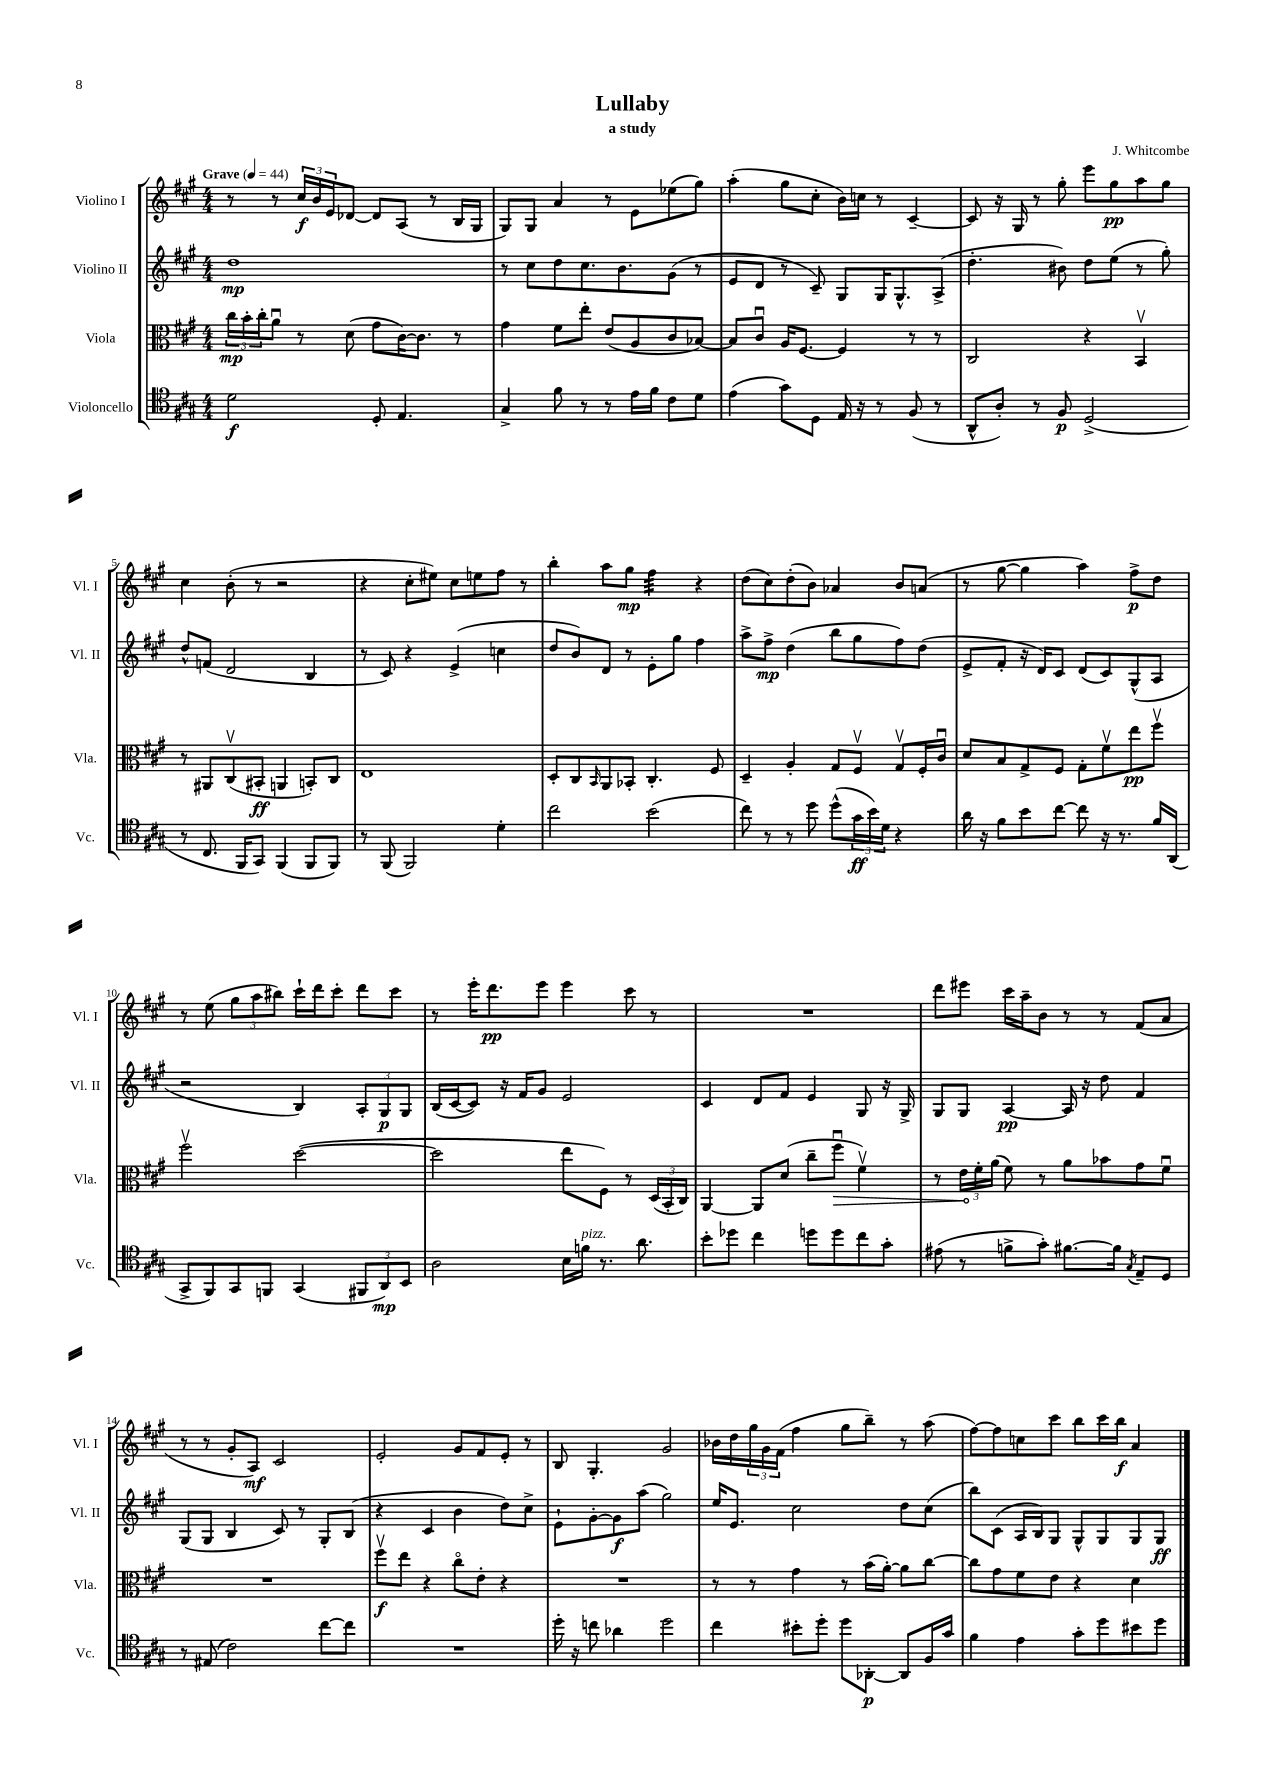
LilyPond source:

\header { title = "Lullaby" composer = "J. Whitcombe" subtitle = "a study" }
<<
\new StaffGroup <<
\new Staff = "s0" \with { instrumentName = "Violino I" shortInstrumentName = "Vl. I" } {
    \clef treble \key a \major \numericTimeSignature \time 4/4 \tempo "Grave" 4 = 44
    r8 r8 \tuplet 3/2 { cis''16\f b'16 e'16 } des'8~ des'8 a8( r8 b16 gis16 |
    gis8) gis8 a'4 r8 e'8 ees''8( gis''8) |
    a''4-.( gis''8 cis''8-. b'16) c''16 r8 cis'4~-- |
    cis'8 r16 gis16 r8 gis''8-. e'''8 gis''8\pp a''8 gis''8 |
    cis''4 b'8-.( r8 r2 |
    r4 cis''8-. eis''8) cis''8 e''8 fis''8 r8 |
    b''4-. a''8 gis''8\mp fis''4:32 r4 |
    d''8( cis''8) d''8-.( b'8) aes'4 b'8 a'8( |
    r8 gis''8~ gis''4 a''4) fis''8->\p d''8 |
    r8 e''8( \tuplet 3/2 { gis''8 a''8 bis''8) } cis'''16-! d'''16 cis'''8-. d'''8 cis'''8 |
    r8 e'''16-. d'''8.\pp e'''8 e'''4 cis'''8 r8 |
    R1 |
    d'''8 eis'''8 cis'''16 a''16-- b'8 r8 r8 fis'8( a'8 |
    r8 r8 gis'8-. a8\mf) cis'2 |
    e'2-. gis'8 fis'8 e'8-. r8 |
    b8 gis4.-. gis'2 |
    bes'16 d''16 \tuplet 3/2 { gis''16 gis'16 fis'16( } fis''4 gis''8 b''8--) r8 a''8( |
    fis''8~) fis''8 c''8 cis'''8 b''8 cis'''16 b''16\f a'4 \bar "|." |
}
\new Staff = "s1" \with { instrumentName = "Violino II" shortInstrumentName = "Vl. II" } {
    \clef treble \key a \major \numericTimeSignature \time 4/4
    d''1\mp |
    r8 cis''8 d''8 cis''8. b'8. gis'8( r8 |
    e'8 d'8 r8 cis'8--) gis8 gis16 gis8.-^ a8->( |
    d''4.-. bis'8) d''8 e''8( r8 gis''8-.) |
    d''8-^ f'8( d'2 b4 |
    r8 cis'8) r4 e'4->( c''4 |
    d''8 b'8) d'8 r8 e'8-. gis''8 fis''4 |
    a''8-> fis''8->\mp d''4( b''8 gis''8 fis''8) d''8( |
    e'8-> fis'8-. r16 d'16) cis'8 d'8( cis'8) gis8-^( a8 |
    r2 b4) \tuplet 3/2 { a8-. gis8\p gis8 } |
    b16( cis'16~ cis'8) r16 fis'16 gis'8 e'2 |
    cis'4 d'8 fis'8 e'4 gis8 r16 gis16-> |
    gis8 gis8 a4~\pp a16 r16 d''8 fis'4 |
    gis8( gis8 b4 cis'8) r8 gis8-. b8( |
    r4 cis'4 b'4 d''8) cis''8-> |
    e'8-! gis'8~-. gis'8\f a''8( gis''2) |
    e''16 e'8. cis''2 d''8 cis''8( |
    b''8) cis'8( a16 b16) gis8 gis8-^ gis8 gis8 gis8\ff \bar "|." |
}
\new Staff = "s2" \with { instrumentName = "Viola" shortInstrumentName = "Vla." } {
    \clef alto \key a \major \numericTimeSignature \time 4/4
    \tuplet 3/2 { cis''16\mp b'16-. cis''16-. } a'8\downbow r8 d'8( gis'8 cis'16~) cis'8. r8 |
    gis'4 fis'8 e''8-. e'8( a8 cis'8 bes8~) |
    bes8 cis'8\downbow a16 fis8.~ fis4 r8 r8 |
    cis2 r4 b,4\upbow |
    r8 ais,8 cis8\upbow( bis,8-.\ff a,4 b,8-.) cis8 |
    e1 |
    d8-. cis8 \grace { b,16 } a,8 bes,8-. cis4.-. fis8 |
    d4-- a4-. gis8 fis8\upbow gis8\upbow fis16-. cis'16\downbow |
    d'8 b8 gis8-> fis8 gis8-. fis'8\upbow e''8\pp fis''8\upbow |
    fis''2\upbow d''2~( |
    d''2 e''8 fis8) r8 \tuplet 3/2 { d16( b,16-. cis16) } |
    a,4~ a,8 d'8( cis''8-- \once \override Hairpin.circled-tip = ##t fis''8\downbow\> fis'4\upbow) |
    r8 \tuplet 3/2 { e'16\! fis'16-. a'16( } fis'8) r8 a'8 bes'8 gis'8 fis'8\downbow |
    R1 |
    fis''8\upbow\f e''8 r4 cis''8\flageolet e'8-. r4 |
    R1 |
    r8 r8 gis'4 r8 b'16( a'16~-.) a'8 cis''8~ |
    cis''8 gis'8 fis'8 e'8 r4 d'4 \bar "|." |
}
\new Staff = "s3" \with { instrumentName = "Violoncello" shortInstrumentName = "Vc." } {
    \clef tenor \key a \major \numericTimeSignature \time 4/4
    d'2\f d8-. e4. |
    gis4-> fis'8 r8 r8 e'16 fis'16 cis'8 d'8 |
    e'4( gis'8) d8 e16 r16 r8 fis8( r8 |
    a,8-^ a8-.) r8 fis8\p d2->( |
    r8 cis8. fis,16 gis,8) fis,4( fis,8 fis,8) |
    r8 fis,8( fis,2) d'4-. |
    cis''2 b'2( |
    cis''8) r8 r8 d''8 d''8-^( \tuplet 3/2 { gis'16\ff b'16) d'16 } r4 |
    a'16 r16 fis'8 b'8 cis''8~ cis''8 r16 r8. fis'16 a,16( |
    gis,8-> fis,8) gis,8 f,8 gis,4( \tuplet 3/2 { fis,8 a,8\mp) b,8 } |
    a2 b16 f'16^\markup { \italic "pizz." } r8. a'8. |
    b'8-. des''8 cis''4 d''8 d''8 cis''8 gis'8-. |
    eis'8( r8 f'8-> gis'8-.) fis'8.~ fis'16 \acciaccatura { gis8 } e8-- d8 |
    r8 eis8( cis'2) cis''8~ cis''8 |
    R1 |
    d''16-. r16 c''8 aes'4 d''2 |
    cis''4 bis'8-. d''8-. d''8 aes,8~-.\p aes,8 fis16 gis'16 |
    fis'4 e'4 gis'8-. d''8 bis'8 d''8 \bar "|." |
}
>>
>>
